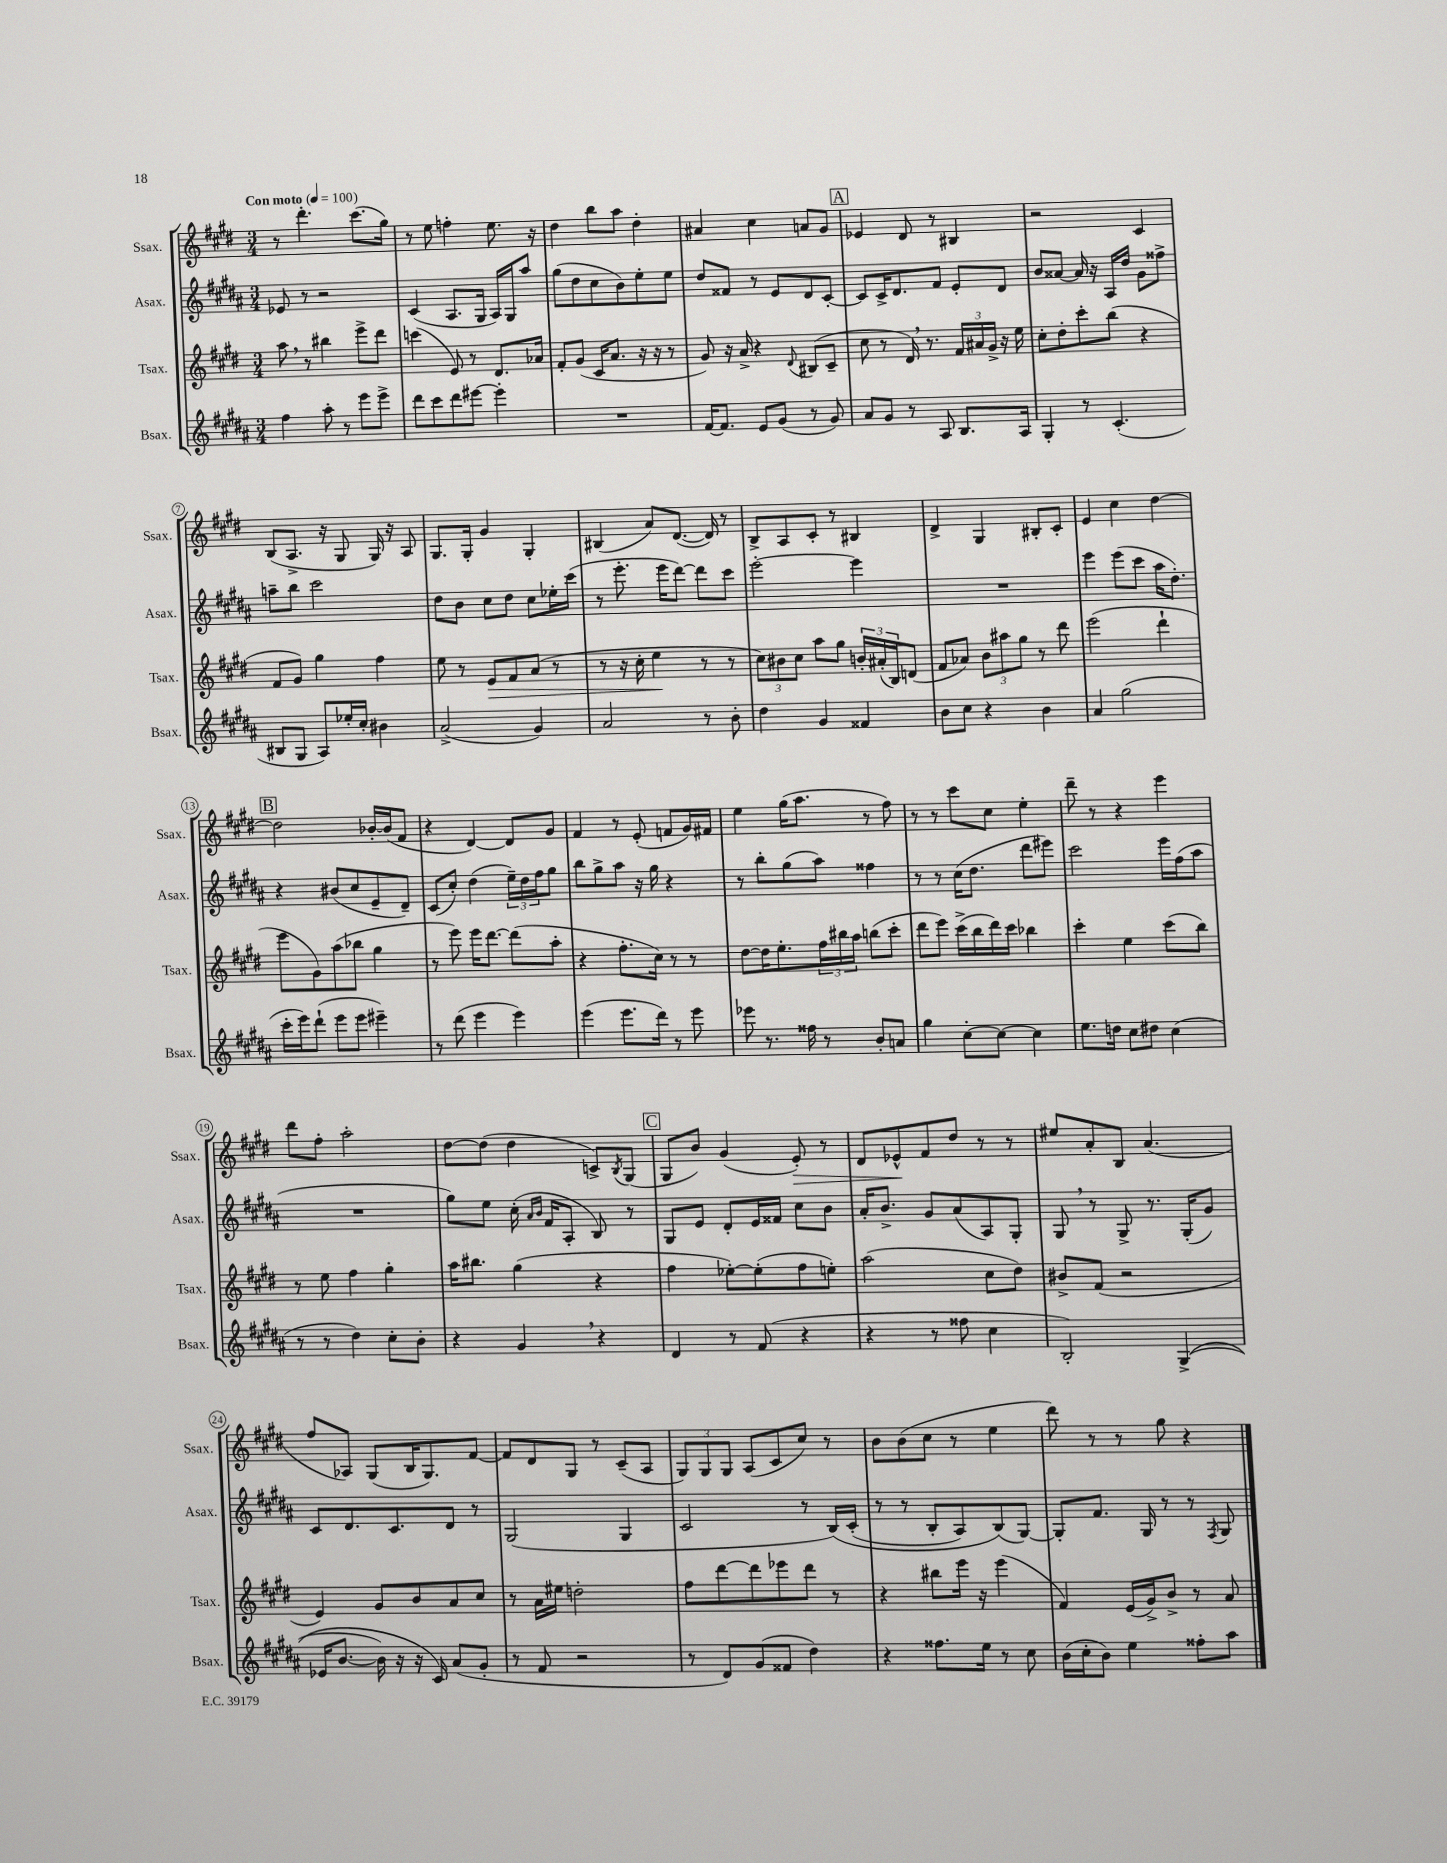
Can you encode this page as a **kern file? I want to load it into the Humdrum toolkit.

**kern	**kern	**kern	**kern
*staff4	*staff3	*staff2	*staff1
*clefG2	*clefG2	*clefG2	*clefG2
*k[f#c#g#d#a#]	*k[f#c#g#d#]	*k[f#c#g#d#a#]	*k[f#c#g#d#]
*M3/4	*M3/4	*M3/4	*M3/4
*MM100	*MM100	*MM100	*MM100
4ff#	8aa	8e-	8r
.	8r	8r	4.ddd#'
8aa#'	4bb#	2r	.
8r	.	.	.
8eee	8eee^	.	(8.ccc#
8eee^	8ddd#	.	.
.	.	.	16gg#)
=	=	=	=
8ddd#	(4ccc	(4c#	8r
8ccc#	.	.	8ee
8ddd#	8e)	8.A#	4ff'
[8eee#	8r	.	.
.	.	16G#	.
4eee#']	8.d#	16A#)	8.ee
.	.	16G#	.
.	.	8aa#	.
.	16a-	.	16r
=	=	=	=
2.r	8f#'	(8gg#	4dd#
.	(8g#	8dd#	.
.	16c#	8cc#	8bb
.	8.a	.	.
.	.	8b)	8aa
.	16r	8ee'	4dd#'
.	16r	.	.
.	8r	8ee	.
=	=	=	=
[16f#	8g#)	8dd#	4a#
8.f#]	.	.	.
.	16r	8f##	.
.	16a^	.	.
8e	4r	8r	4cc#
(8g#	.	8e	.
.	8qqd#	.	.
8r	(8B#	8d#	8a
8g#)	8c#~	[8c#'	8g#
=	=	=	=
8a#	8cc#	8c#]	4e-
8g#	8r	16c#^	.
.	.	8.d#	.
8r	16d#)	.	8d#
.	8.r	.	.
8A#	.	8f#	8r
8.B	24f#	8e'	4B#
.	24a#	.	.
.	24g#^	.	.
.	16r	8d#	.
16A#	16ee	.	.
=	=	=	=
4G#'	8cc#'	8b	2r
.	8dd#'	[8a##	.
8r	8ccc#'	16a##]	.
.	.	16r	.
(4.c#'	(8bb	16A#	.
.	.	16dd#	.
.	4r	8g#	4c#
.	.	8ff##^	.
=	=	=	=
8B#	8f#	8aa~	(8B
8G#	8g#)	8bb	8.A^
8A#)	4gg#	2ccc#	.
.	.	.	16r
16ee-'	.	.	8G#
16cc#'	.	.	.
4b#	4ff#	.	16G#)
.	.	.	16r
.	.	.	8A
=	=	=	=
(2a#^	8ee	8dd#	8.G#
.	8r	8b	.
.	.	.	16G#'
.	8e	8cc#	4g#
.	8f#	8dd#	.
4g#)	(8a	8cc#	4G#'
.	8r	16ee-'	.
.	.	(16ccc#	.
=	=	=	=
2a#	8r	8r	(4B#
.	16r	8.eee'	.
.	16cc#'	.	.
.	4ee	.	8a)
.	.	16eee	.
.	.	[8ddd#)	([8.d#
8r	8r	8ddd#]	.
.	.	.	16d#])
8b'	8r	8ccc#	8r
=	=	=	=
4dd#	12cc#)	[2eee'	8B^
.	12b#	.	.
.	.	.	8A
.	12cc#	.	.
4g#	8aa	.	8c#'
.	8gg#	.	8r
4f##	24b'	4eee]	4B#
.	(24a#'	.	.
.	24B)	.	.
.	(8d	.	.
=	=	=	=
8b	8f#	2.r	4d#^
8cc#	8a-)	.	.
4r	12b	.	4G#
.	12aa#	.	.
.	12gg#	.	.
4b	8r	.	8B#'
.	8ddd#	.	8c#'
=	=	=	=
4a#	(2eee	4eee	4e
(2gg#	.	(8eee	4cc#
.	.	8ccc#	.
.	4ddd#`	16aa#	[4dd#
.	.	8.dd#')	.
=	=	=	=
16ccc#'	8eee	4r	2dd#]
16eee)	.	.	.
(8ddd#`	8g#)	.	.
8eee	(8aa	(8b#	.
8eee	8bb-	8cc#	.
4eee#~)	4gg#	8e~	[16b-'
.	.	.	(16b-]
.	.	8d#~)	8f#
=	=	=	=
8r	8r	(8c#	4r
(8ddd#	8eee)	8cc#')	.
4eee	16eee	(4dd#	[4d#)
.	[8.ddd#	.	.
4eee)	(8ddd#]	24ee~)	8d#]
.	.	24dd#	.
.	.	24ff#	.
.	8aa'	8gg#	8g#
=	=	=	=
(4eee	4r	8bb	4f#
.	.	8gg#^	.
8.eee	8.ff#'	8aa#	8r
.	.	16r	(8e'
16ddd#)	16cc#)	16gg#	.
8r	8r	4r	8f
8eee	8r	.	16g#)
.	.	.	16f#
=	=	=	=
8eee-	[8dd#	8r	4ee
8.r	16dd#]	8bb'	.
.	8.ee'	.	.
.	.	(8gg#	(16gg#
16ff##	.	.	8.aa
8r	24ff#	8aa#)	.
.	24bb#	.	.
.	24aa	.	.
8b'	(8bb	4ff##	8r
8a	8ccc#'	.	8ff#)
=	=	=	=
4gg#	8ddd#	8r	8r
.	8eee)	8r	8r
[8cc#'	(16ccc#^	(16cc#	8ccc#
.	16bb	8.dd#	.
8cc#_	16ddd#)	.	8cc#
.	16ccc#	.	.
4cc#]	4bb-	8ddd#	4ee'
.	.	8eee#)	.
=	=	=	=
8.ee	4ccc#'	2ccc#	8ddd#~
.	.	.	8r
16dd	.	.	.
8cc#	4ee	.	4r
8dd#	.	.	.
(4cc#	(8ccc#	16eee	4eee
.	.	(16ff#	.
.	8bb)	8aa#	.
=	=	=	=
8r	8r	2.r	8ddd#
8r	8ee	.	8ff#'
4dd#)	4ff#	.	2aa'
8cc#'	4gg#'	.	.
8b'	.	.	.
=	=	=	=
4r	16aa	8gg#)	[8dd#
.	8.bb#	.	.
.	.	8ee	(8dd#]
4g#	(4gg#	(16cc#'	4dd#
.	.	16qqa#	.
.	.	16qqb	.
.	.	16f#	.
.	.	8A#'	.
4r	4r	8B)	8c^)
.	.	.	8qB
.	.	8r	(8G#
=	=	=	=
4d#	4ff#	8G#	8G#
.	.	8e	8b)
8r	[8ee-')	8d#'	(4g#
(8f#	(8ee-']	16e	.
.	.	16f##	.
4r	8ff#	8cc#	8e')
.	8ee')	8b	8r
=	=	=	=
4r	(2aa	16a#'	8d#
.	.	8.b^	.
.	.	.	8e-^^
8r	.	8g#	8f#
8ff##	.	(8a#	8dd#
4cc#	8cc#	8A#)	8r
.	8dd#)	8G#'	8r
=	=	=	=
2B')	8b#^	8G#	8ee#
.	(8f#	8r	8a'
.	2r	8G#^	8B
.	.	8.r	(4.a
&((4G#^	.	.	.
.	.	(16G#'	.
.	.	8g#)	.
=	=	=	=
16e-	4e)	8c#	8ff#
[8.b	.	.	.
.	.	8.d#	8A-)
16b])	8g#	.	(8G#
16r	.	8.c#	.
16r	8b	.	16B
16c#&)	.	.	8.G#)
(8a#	8a	8d#	.
8g#'	8cc#	8r	[8f#
=	=	=	=
8r	8r	(2G#	8f#]
8f#	16a	.	8d#
.	16ee#	.	.
2r	2dd'	.	8G#
.	.	.	8r
.	.	4G#	(8c#~
.	.	.	8A
=	=	=	=
8r	8ff#	2c#	12G#)
.	.	.	12G#
8d#)	[8ddd#	.	.
.	.	.	12G#
(8g#	8ddd#]	.	(8A
8f##	8eee-	.	8c#
4dd#)	8ddd#	8r	8cc#)
.	8r	&(16B)	8r
.	.	(16c#'	.
=	=	=	=
4r	4r	8r	8b
.	.	8r	(8b
8.ff##	8bb#	8B'	8cc#
.	16eee	8A#)	8r
16ee	16r	.	.
8r	(4eee	(8B&)	4ee
8cc#	.	[8G#)	.
=	=	=	=
(16b	4f#)	8G#']	8ddd#)
16cc#'	.	.	.
8b)	.	8.f#	8r
4ee	(16e	.	8r
.	16g#^)	16G#	.
.	8b^	8r	8gg#
8ff##'	8r	8r	4r
.	.	8qF#	.
8aa#	8a	8G#	.
==	==	==	==
*-	*-	*-	*-
